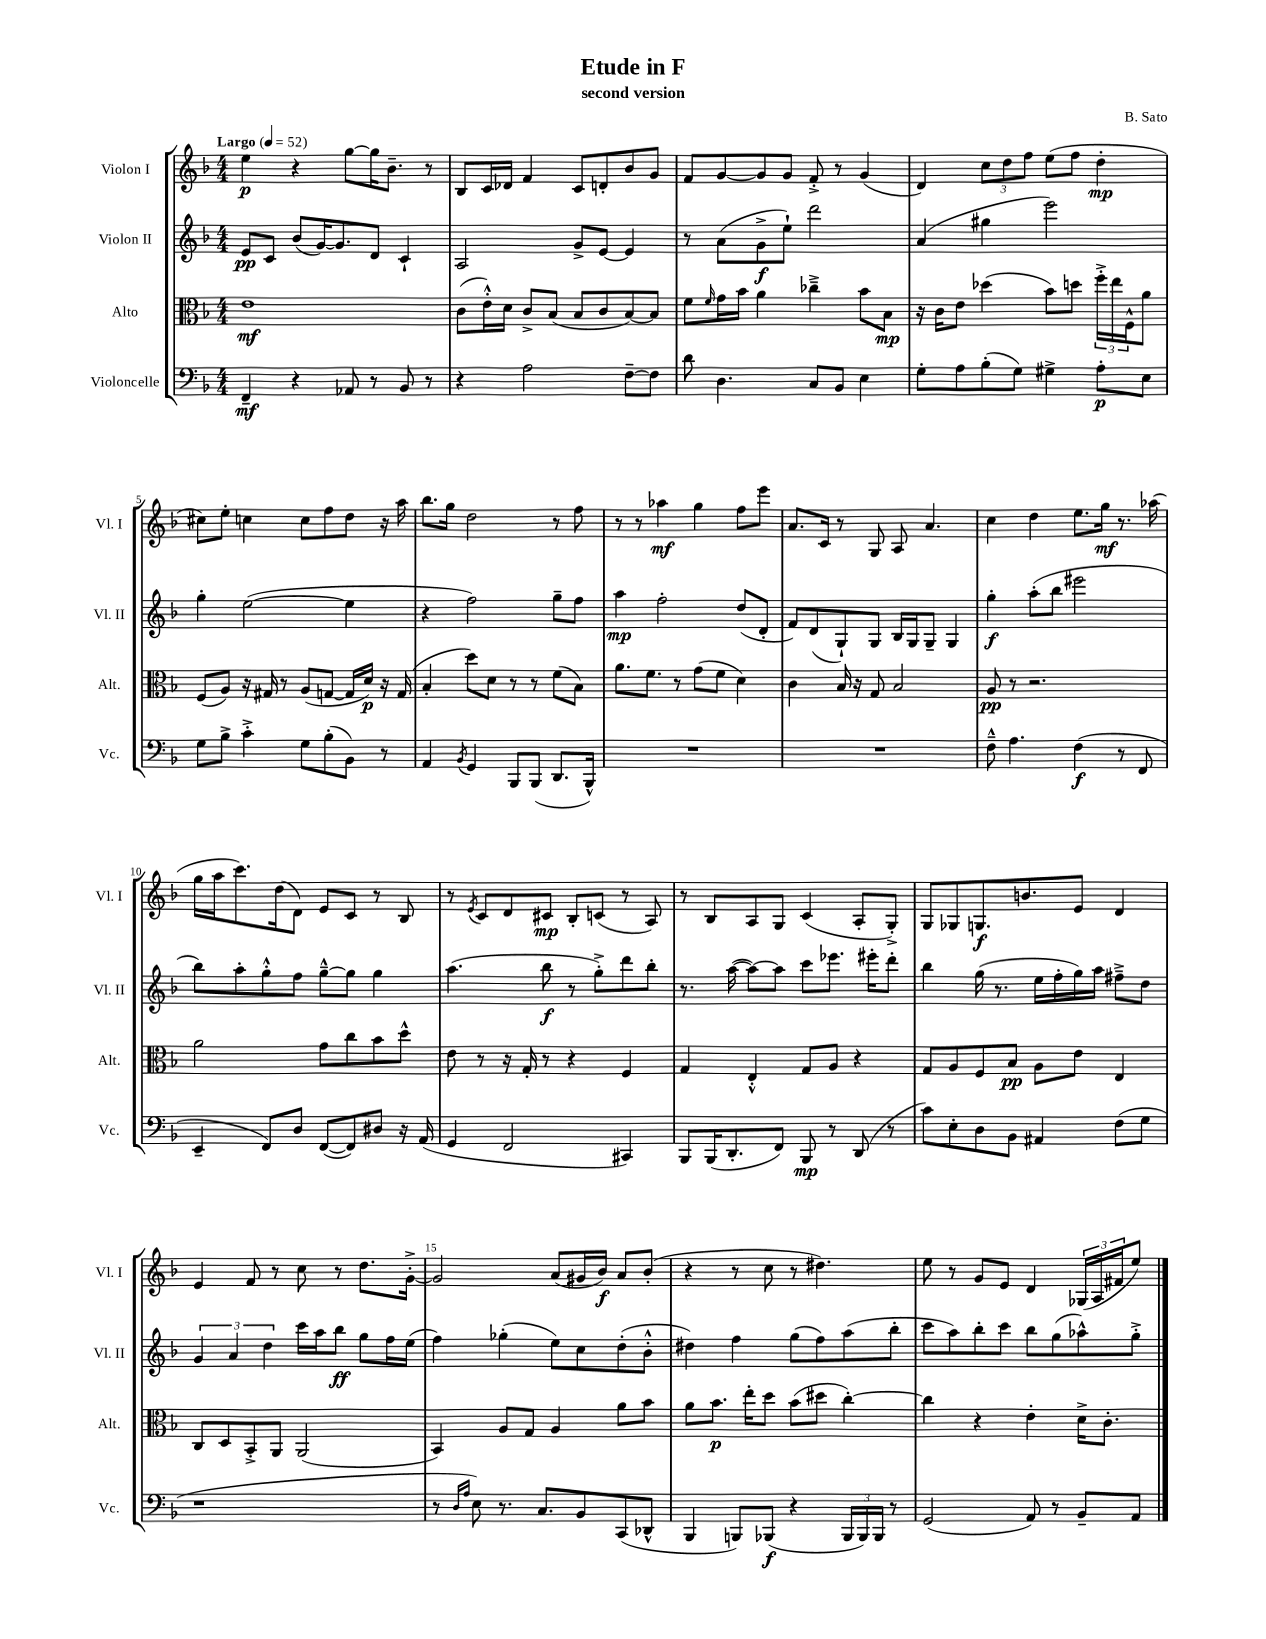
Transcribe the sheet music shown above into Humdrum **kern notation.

**kern	**kern	**kern	**kern
*staff4	*staff3	*staff2	*staff1
*clefF4	*clefC3	*clefG2	*clefG2
*k[b-]	*k[b-]	*k[b-]	*k[b-]
*M4/4	*M4/4	*M4/4	*M4/4
*MM52	*MM52	*MM52	*MM52
4FF~/	1e	8e/L	4ee\
.	.	8c/J	.
4r	.	(8b-/L	4r
.	.	[16g/K)	.
.	.	8.g/]	.
8AA-/	.	.	[8gg\L
8r	.	8d/J	16gg\]K
.	.	.	8.b-~\J
8BB-/	.	4c`/	.
8r	.	.	8r
=	=	=	=
4r	(8c\L	2A/	8B-/L
.	16e'^^\L)	.	16c/L
.	16d\JJ	.	16d-/JJ
2A\	8c^/L	.	4f/
.	(8B-/J	.	.
.	8B-/L	8g^/L	8c/L
.	8c/	[8e/J	8d'/
[8F~\L	[8B-/)	4e/]	8b-/
8F\]J	8B-/]J	.	8g/J
=	=	=	=
8d\	8f\L	8r	8f/L
.	16qqf/	.	.
4.D\	16g\L	(8a\L	[8g/
.	16b-\JJ	.	.
.	4a\	8g^\	8g/]
.	.	8ee`\J)	8g/J
8C/L	4cc-~^\	2ddd\	8f'^/
8BB-/J	.	.	8r
4E\	8b-\L	.	(4g/
.	8B-\J	.	.
=	=	=	=
8G'\L	16r	(4a/	4d/)
.	16c\LK	.	.
8A\	8e\J	.	.
(8B-'\	(4dd-\	4gg#\	12cc\L
.	.	.	12dd\
8G\J)	.	.	.
.	.	.	12ff\J
4G#^\	8b-\L)	2eee\)	(8ee\L
.	8dd\J	.	8ff\J
8A'\L	24ff'^\LL	.	4dd'\
.	24ee\	.	.
.	24F^^\J	.	.
8E\J	8a\J	.	.
=	=	=	=
8G\L	(8F/L	4gg'\	8cc#\L)
8B-^\J	8A/J)	.	8ee'\J
4c'^\	16r	([2ee\	4cc\
.	16G#/	.	.
.	8r	.	.
8G\L	(8A/L	.	8cc\L
(8B-'\	[8G/J	.	8ff\
8BB-\J)	16G/]LL	4ee\]	8dd\J
.	16d/JJ)	.	.
8r	16r	.	16r
.	(16G/	.	16aa\
=	=	=	=
4AA/	4B-'/	4r	8.bb-\L
.	.	.	16gg\Jk
8qBB-/	.	.	.
4GG/	8dd\L)	2ff\)	2dd\
.	8d\J	.	.
8BBB-/L	8r	.	.
(8BBB-/J	8r	.	.
8.DD/L	(8f\L	8gg~\L	8r
.	8B-\J)	8ff\J	8ff\
16BBB-^^/Jk)	.	.	.
=	=	=	=
1r	8.a\L	4aa\	8r
.	.	.	8r
.	8.f\J	.	.
.	.	2ff'\	4aa-\
.	8r	.	.
.	(8g\L	.	4gg\
.	8f\J	.	.
.	4d\)	(8dd/L	8ff\L
.	.	8d'/J	8eee\J
=	=	=	=
1r	4c\	8f/L)	8.a/L
.	.	(8d/	.
.	.	.	16c/Jk
.	16B-/	8G`/)	8r
.	16r	.	.
.	8G/	8G/J	8G/
.	2B-/	16B-/LL	8A/
.	.	16G/J	.
.	.	8G~/J	4.a/
.	.	4G/	.
=	=	=	=
8F~^^\	8A/	4gg'\	4cc\
4.A\	8r	.	.
.	2.r	(8aa'\L	4dd\
.	.	8bb-\J	.
(4F\	.	2eee#\	8.ee\L
.	.	.	16gg\Jk
8r	.	.	8.r
8FF/	.	.	.
.	.	.	(16aa-\
=	=	=	=
4EE~/	2a\	8bb-\L)	16gg\LL
.	.	.	16aa\J
.	.	8aa'\	8.ccc\)
8FF/L)	.	8gg'^^\	.
.	.	.	(16dd\k
8D/J	.	8ff\J	8d\J)
([8FF/L	8g\L	[8gg~^^\L	8e/L
8FF/])	8cc\	8gg\]J	8c/J
8D#/J	8b-\	4gg\	8r
16r	8dd^^\J	.	8B-/
(16AA/	.	.	.
=	=	=	=
4GG/	8e\	(4.aa\	8r
.	.	.	8qe/
.	8r	.	8c/L
2FF/	16r	.	8d/
.	16G'/	.	.
.	8r	8bb-\	8c#/J
.	4r	8r	8B-'/L
.	.	8gg'^\L)	(8c/J
4CC#/)	4F/	8ddd\	8r
.	.	8bb-'\J	8A/)
=	=	=	=
8BBB-/L	4G/	8.r	8r
(16BBB-/K	.	.	8B-/L
8.DD'/	.	([16aa\	.
.	4E'^^/	8aa\_L)	8A/
8FF/J)	.	8aa\]J	8G/J
8BBB-/	8G/L	8ccc\L	(4c/
8r	8A/J	8.eee-\J	.
(8DD/	4r	.	8A'/L
.	.	16eee#'\LK	.
8r	.	8ddd'\J	8G'^/J)
=	=	=	=
8c\L)	8G/L	4bb-\	8G/L
8E'\	8A/	.	8G-/
8D\	8F/	(16gg\	8.G/
.	.	8.r	.
8BB-\J	8B-/J	.	.
.	.	.	8.b/
4AA#/	8A\L	16ee\LL	.
.	.	16ff'\	.
.	8e\J	16gg\)	8e/J
.	.	16aa\JJ	.
(8F\L	4E/	8ff#~^\L	4d/
8G\J	.	8dd\J	.
=	=	=	=
1r	8C/L	6g/	4e/
.	8D/	.	.
.	.	6a/	.
.	8BB-'^/	.	8f/
.	.	6dd\	.
.	8AA/J	.	8r
.	(2AA/	16ccc\LL	8cc\
.	.	16aa\J	.
.	.	8bb-\J	8r
.	.	8gg\L	8.dd\L
.	.	16ff\L	.
.	.	(16ee\JJ	[16g'^\Jk
=	=	=	=
8r	4BB-/)	4ff\)	2g/]
16qqD/LL	.	.	.
16qqA/JJ	.	.	.
8E\)	.	.	.
8.r	8A/L	(4gg-'\	.
.	8G/J	.	.
8.C/L	.	.	.
.	4A/	8ee\L)	(8a/L
8BB-/	.	8cc\	16g#/L
.	.	.	16b-/JJ)
(8CC/	8a\L	(8dd'\	8a/L
8DD-^^/J	8b-\J	8b-'^^\J	(8b-'/J
=	=	=	=
4BBB-/	8a\L	4dd#\)	4r
.	8.b-\J	.	.
8BBB/L)	.	4ff\	8r
.	16ee'\LK	.	.
(8BBB-/J	8dd\J	.	8cc\
4r	(8b-\L	(8gg\L	8r
.	8dd#\J	8ff\)	4.dd#\)
24BBB-/LL	[4cc'\)	(8aa\	.
24BBB-/)	.	.	.
24BBB-/JJ	.	.	.
8r	.	8bb-'\J	.
=	=	=	=
(2GG/	4cc\]	8ccc\L	8ee\
.	.	8aa\)	8r
.	4r	8bb-'\	8g/L
.	.	8ccc\J	8e/J
8AA/)	4e'\	8bb-\L	4d/
8r	.	(8gg\	.
8BB-~/L	16d^\LK	8aa-^^\)	(24G-/LL
.	.	.	24A/
.	8.c'\J	.	.
.	.	.	24f#/J
8AA/J	.	8gg'^\J	8ee/J)
==	==	==	==
*-	*-	*-	*-
